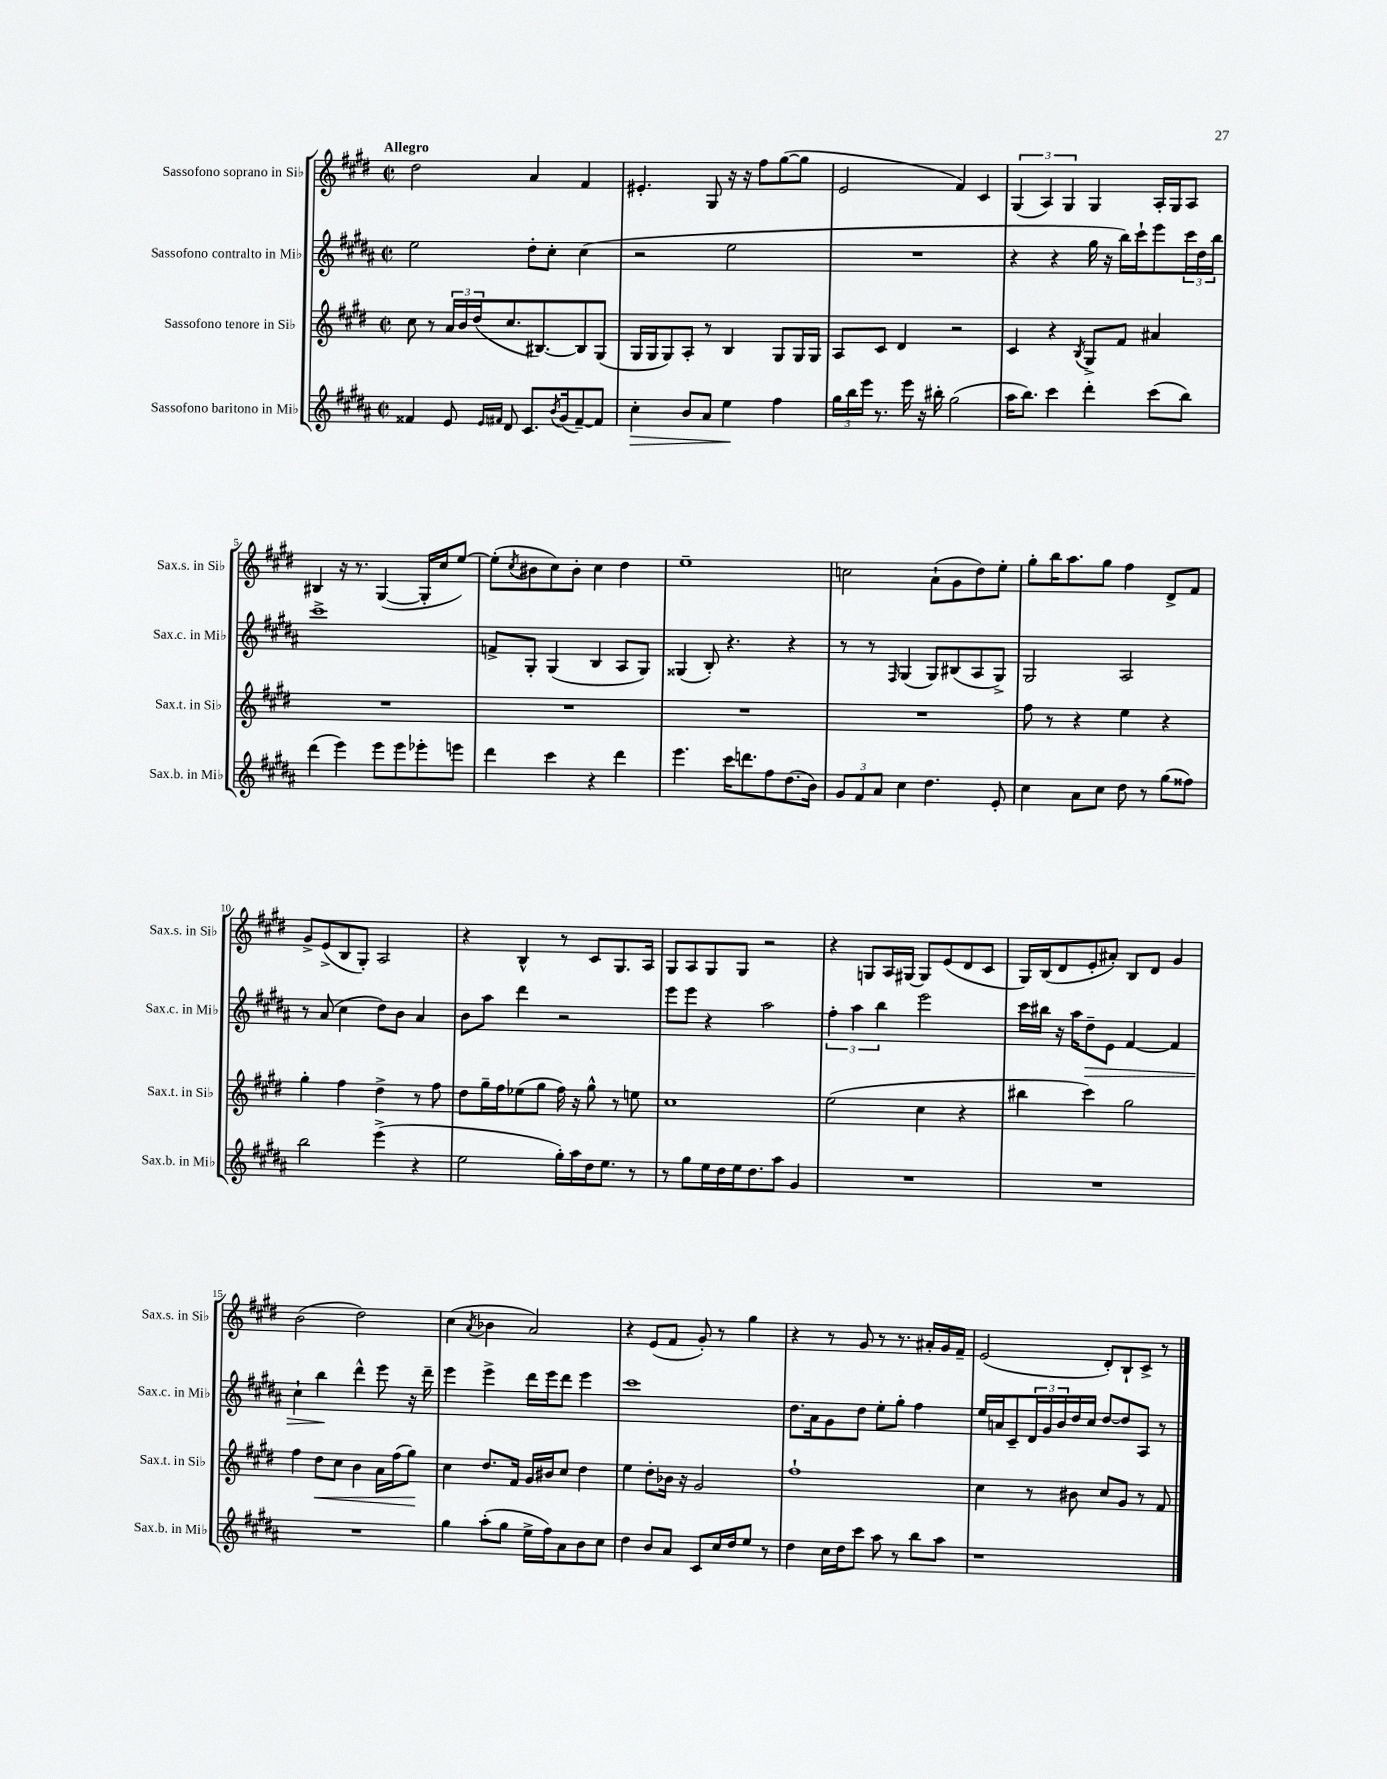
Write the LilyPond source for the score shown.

<<
\new StaffGroup <<
\new Staff = "s0" \with { instrumentName = "Sassofono soprano in Sib" shortInstrumentName = "Sax.s. in Sib" } {
    \clef treble \key e \major \defaultTimeSignature \time 2/2 \tempo "Allegro"
    dis''2 a'4 fis'4 |
    eis'4.-. gis8 r16 r16 fis''8 gis''8~( gis''8 |
    e'2 fis'4) cis'4 |
    \tuplet 3/2 { gis4( a4) gis4 } gis4 a16-. gis16 a8 |
    bis4 r16 r8. gis4~( gis16-. cis''16 e''8~) |
    e''8-.( \acciaccatura { cis''8 } bis'8 cis''8) bis'8-. cis''4 dis''4 |
    e''1-- |
    c''2 a'8-!( gis'8 dis''8) e''8-. |
    gis''8-. b''16 a''8. gis''8 fis''4 dis'8-> fis'8 |
    gis'8-> e'8->( b8 gis8-.) a2 |
    r4 b4-^ r8 cis'8 gis8. a16 |
    gis8 a8 gis8 gis8 r2 |
    r4 g8 a16 gis16~ gis8 e'8( dis'8 cis'8 |
    gis16) b16( dis'8 e'8-. ais'8-.) b8 dis'8 gis'4 |
    b'2( dis''2) |
    cis''4( \acciaccatura { a'8 } bes'4 a'2) |
    r4 e'8( fis'8 gis'8-.) r8 gis''4 |
    r4 r8 gis'8 r8 r8. ais'16-. gis'16 fis'16-- |
    e'2( dis'8-.) b8-! cis'8-> r8 \bar "|." |
}
\new Staff = "s1" \with { instrumentName = "Sassofono contralto in Mib" shortInstrumentName = "Sax.c. in Mib" } {
    \clef treble \key b \major \defaultTimeSignature \time 2/2
    e''2 dis''8-. cis''8-. cis''4( |
    r2 e''2 |
    R1 |
    r4 r4 gis''16 r16 b''16) cis'''16-! e'''8 \tuplet 3/2 { cis'''16 dis''16 b''16 } |
    cis'''1-> |
    f'8-> gis8-. gis4( b4 ais8 gis8) |
    gisis4( b8-.) r4. r4 |
    r8 r8 \grace { fis16 } gis4( gis8) bis8( ais8 gis8->) |
    gis2 ais2 |
    r8 ais'8( cis''4 dis''8) b'8 ais'4 |
    b'8 ais''8 dis'''4 r2 |
    e'''8 e'''8 r4 ais''2 |
    \tuplet 3/2 { fis''4-. ais''4 b''4 } e'''2 |
    cis'''16 bis''16 r16 ais''16 dis''8--\> e'8 fis'4~ fis'4 |
    cis''4-! b''4\! dis'''4-^ e'''8 r16 dis'''16-- |
    e'''4 e'''4-> dis'''16 e'''16 dis'''8 e'''4 |
    cis'''1 |
    dis''8. ais'16 gis'8 dis''8 e''8-. gis''8-. fis''4 |
    e''16 a'16 cis'8-- \tuplet 3/2 { dis'16 gis'16 b'16 } dis''16 cis''16 dis''8~ dis''8 ais8 r8 \bar "|." |
}
\new Staff = "s2" \with { instrumentName = "Sassofono tenore in Sib" shortInstrumentName = "Sax.t. in Sib" } {
    \clef treble \key e \major \defaultTimeSignature \time 2/2
    cis''8 r8 \tuplet 3/2 { a'16 b'16 dis''16( } cis''8. bis8.~) bis8 gis8( |
    gis16 gis16 gis8) a8-. r8 b4 gis8 gis16 gis16 |
    a8 cis'8 dis'4 r2 |
    cis'4 r4 \acciaccatura { b8 } gis8-> fis'8 ais'4 |
    R1 |
    R1 |
    R1 |
    R1 |
    fis''8 r8 r4 e''4 r4 |
    gis''4-. fis''4 dis''4-> r8 fis''8 |
    dis''8 gis''16-- fis''16 ees''8( gis''8 fis''16) r16 gis''8-^ r8 e''8 |
    cis''1 |
    e''2( cis''4 r4 |
    bis''4 cis'''4) gis''2 |
    fis''4 dis''8\< cis''8 b'4 a'16 fis''16( gis''8\!) |
    cis''4 dis''8. fis'16 gis'16 bis'16 cis''8 dis''4 |
    e''4 dis''8-. bes'16 r16 gis'2 |
    fis''1-! |
    cis''4 r8 bis'8 cis''8 gis'8 r8 fis'8 \bar "|." |
}
\new Staff = "s3" \with { instrumentName = "Sassofono baritono in Mib" shortInstrumentName = "Sax.b. in Mib" } {
    \clef treble \key b \major \defaultTimeSignature \time 2/2
    fisis'4 e'8 \grace { e'16 fis'16 } dis'8 cis'8. \acciaccatura { b'8 } gis'16( fis'8~--) fis'8 |
    cis''4-.\> b'8 ais'8 e''4\! fis''4 |
    \tuplet 3/2 { gis''16 b''16 e'''16 } r8. e'''16 r16 bis''16-. gis''2( |
    ais''16 b''8.) cis'''4 dis'''4-. cis'''8( b''8) |
    dis'''4( e'''4) e'''8 e'''8 ees'''8-. e'''8 |
    dis'''4 cis'''4 r4 dis'''4 |
    e'''4. cis'''16 d'''8. fis''8 dis''8.( b'16) |
    \tuplet 3/2 { gis'8 fis'8 ais'8 } cis''4 dis''4. e'8-. |
    cis''4 ais'8 cis''8 dis''8 r8 gis''8( fisis''8) |
    b''2 e'''4->( r4 |
    e''2 gis''16-.) ais''16 dis''16 e''8. r8 |
    r8 gis''8 e''16 dis''16 e''16 dis''8. ais''8 gis'4 |
    R1 |
    R1 |
    R1 |
    gis''4 ais''8-.( gis''8 e''16-> fis''16) ais'8 b'8 cis''8 |
    dis''4 b'8 ais'8 cis'8 cis''16 dis''16 e''8 r8 |
    dis''4 cis''16 dis''16 cis'''8 ais''8 r8 b''8 ais''8 |
    r1 \bar "|." |
}
>>
>>
